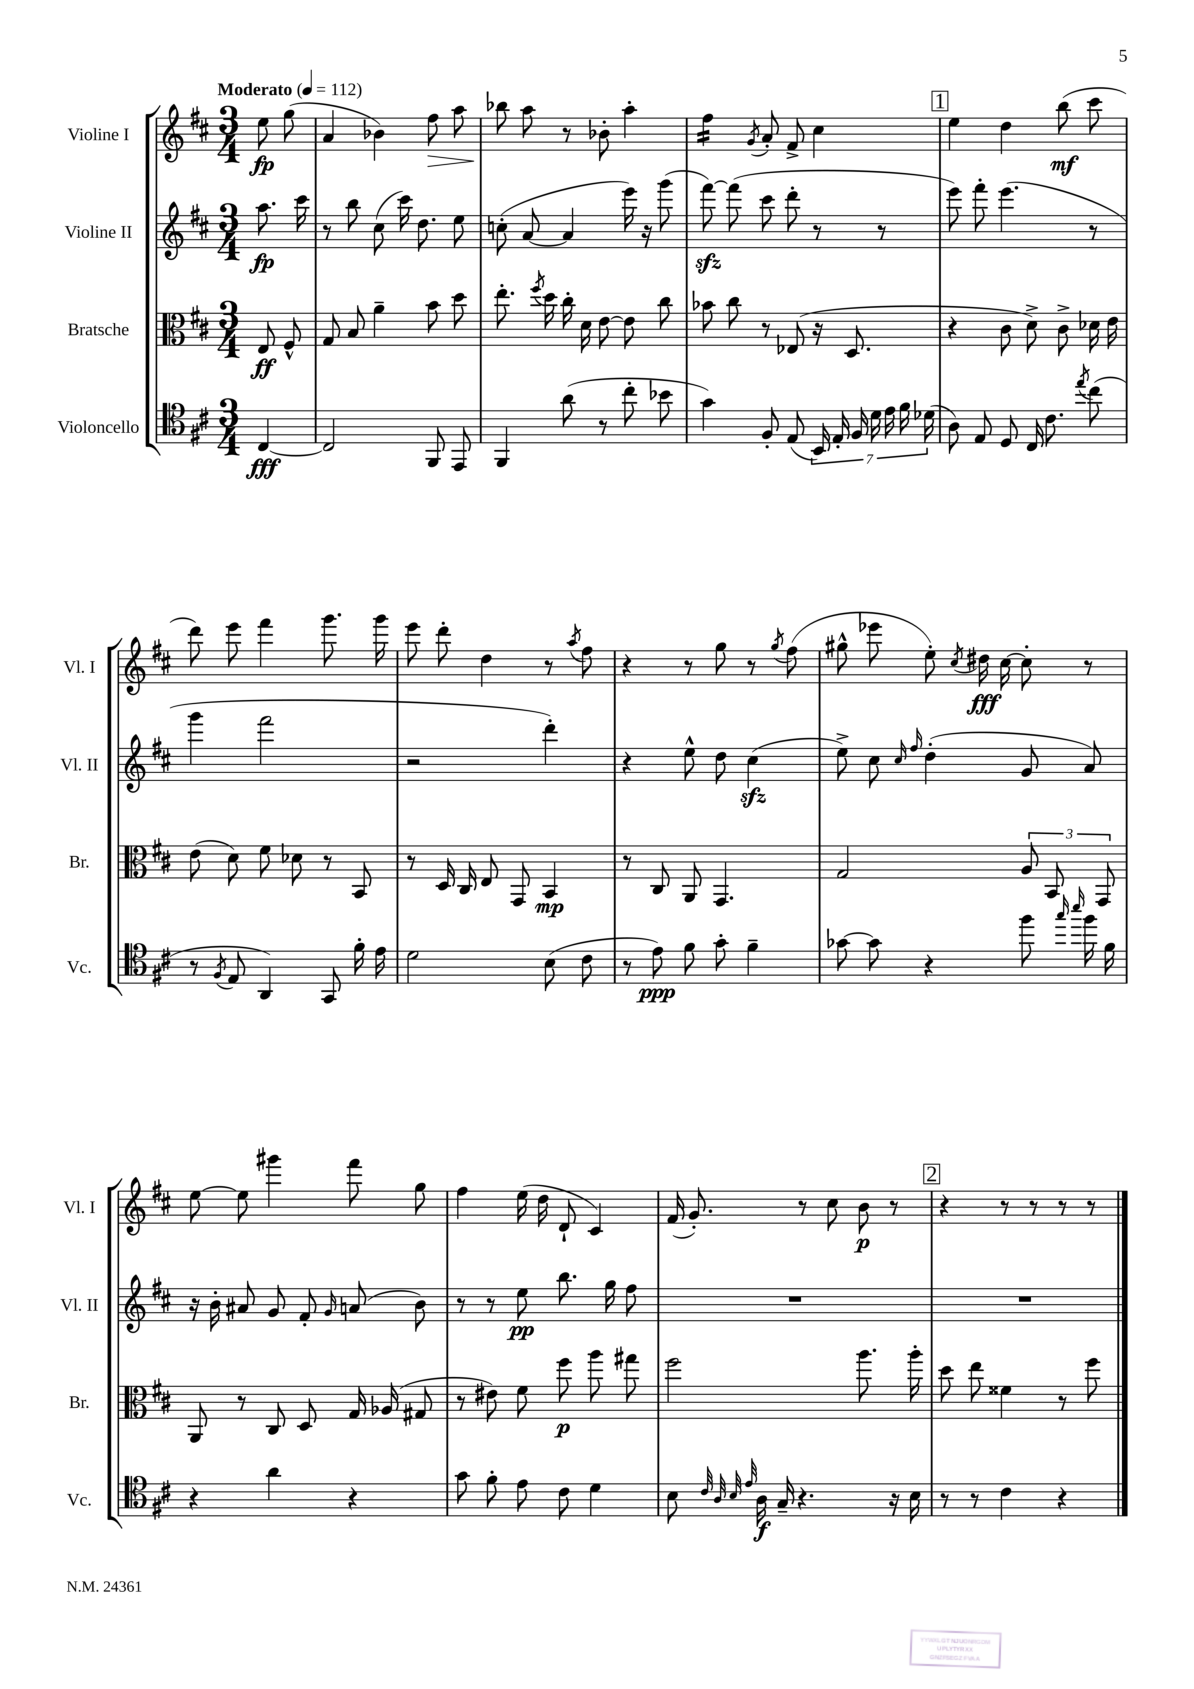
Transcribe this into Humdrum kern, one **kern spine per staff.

**kern	**kern	**kern	**kern
*staff4	*staff3	*staff2	*staff1
*clefC4	*clefC3	*clefG2	*clefG2
*k[f#c#]	*k[f#c#]	*k[f#c#]	*k[f#c#]
*M3/4	*M3/4	*M3/4	*M3/4
*MM112	*MM112	*MM112	*MM112
[4C#	8E	8.aa	8ee
.	8F#^^	.	(8gg
.	.	16ccc#	.
=	=	=	=
2C#]	8G	8r	4a
.	8B	8bb	.
.	4a~	(8cc#	4b-)
.	.	16ccc#)	.
.	.	8.dd	.
8FF#	8b	.	8ff#
8EE	8dd	8ee	8aa
=	=	=	=
4FF#	8.ee'	(8cc'	8bb-
.	.	[8a	8aa
.	8qff#	.	.
.	16dd	.	.
(8a	16cc#'	4a]	8r
.	16d	.	.
8r	[8e	.	8b-'
8cc#'	8e]	16eee)	4aa'
.	.	16r	.
8b-	8cc#	(8ggg	.
=	=	=	=
4g)	8b-	[8fff#)	4ff#
.	8cc#	(8fff#]	.
.	.	.	8qg
8F#'	8r	8ccc#	8a'
(8E	(8E-	8ddd'	8f#^
28BB)	16r	8r	4cc#
28E'	.	.	.
.	8.D	.	.
28F#	.	.	.
28d	.	.	.
.	.	8r	.
28e	.	.	.
28f#	.	.	.
(28d-	.	.	.
=	=	=	=
8A)	4r	8eee)	4ee
8E	.	8fff#'	.
8D	8c#	(4.eee	4dd
16C#	8d^)	.	.
8.c#	.	.	.
.	8c#^	.	(8bb
8qee	.	.	.
(8cc#	16d-	8r	8ccc#
.	16e	.	.
=	=	=	=
8r	(8e	4ggg	8ddd)
8qF#	.	.	.
8E	8d)	.	8eee
4AA)	8f#	2fff#	4fff#
.	8d-	.	.
8GG	8r	.	8.ggg
16f#'	8BB	.	.
16e	.	.	16ggg
=	=	=	=
2d	8r	2r	8eee
.	16D	.	8ddd'
.	16C#	.	.
.	8E	.	4dd
.	8GG	.	.
(8B	4BB	4ddd')	8r
.	.	.	8qaa
8c#	.	.	8ff#
=	=	=	=
8r	8r	4r	4r
8e)	8C#	.	.
8f#	8AA	8ee^^	8r
8g'	4.GG	8dd	8gg
4f#~	.	(4cc#	8r
.	.	.	8qgg
.	.	.	(8ff#
=	=	=	=
[8g-	2G	8ee^)	8gg#^^
8g-]	.	8cc#	8eee-
.	.	16qqcc#	.
.	.	16qqff#	.
4r	.	(4dd'	8ee')
.	.	.	8qcc#
.	.	.	16dd#
.	.	.	[16cc#
8ff#	12A	8g	8cc#']
.	12BB	.	.
16qqgg	.	.	.
16qqbb	.	.	.
16ff#	.	8a)	8r
.	12GG	.	.
16f#	.	.	.
=	=	=	=
4r	8AA	16r	[8ee
.	.	16b'	.
.	8r	8a#	8ee]
4a	8C#	8g	4ggg#
.	8D	8f#'	.
.	.	16qqg	.
4r	16G	(8a	8fff#
.	(16A-	.	.
.	8G#	8b)	8gg
=	=	=	=
8g	8r	8r	4ff#
8f#'	8e#)	8r	.
8e	8f#	8ee	(16ee
.	.	.	16dd
8c#	8ff#	8.bb	8d`
4d	8aa	.	4c#)
.	.	16gg	.
.	8gg#	8ff#	.
=	=	=	=
8B	2ff#	2.r	(16f#
.	.	.	8.g')
32qqc#	.	.	.
32qqA	.	.	.
32qqB	.	.	.
32qqe	.	.	.
16A	.	.	.
16G~	.	.	.
4.r	.	.	8r
.	.	.	8cc#
.	8.aa	.	8b
16r	.	.	8r
16B	16aa'	.	.
=	=	=	=
8r	8dd	2.r	4r
8r	8ee	.	.
4c#	4f##	.	8r
.	.	.	8r
4r	8r	.	8r
.	8ff#	.	8r
==	==	==	==
*-	*-	*-	*-
